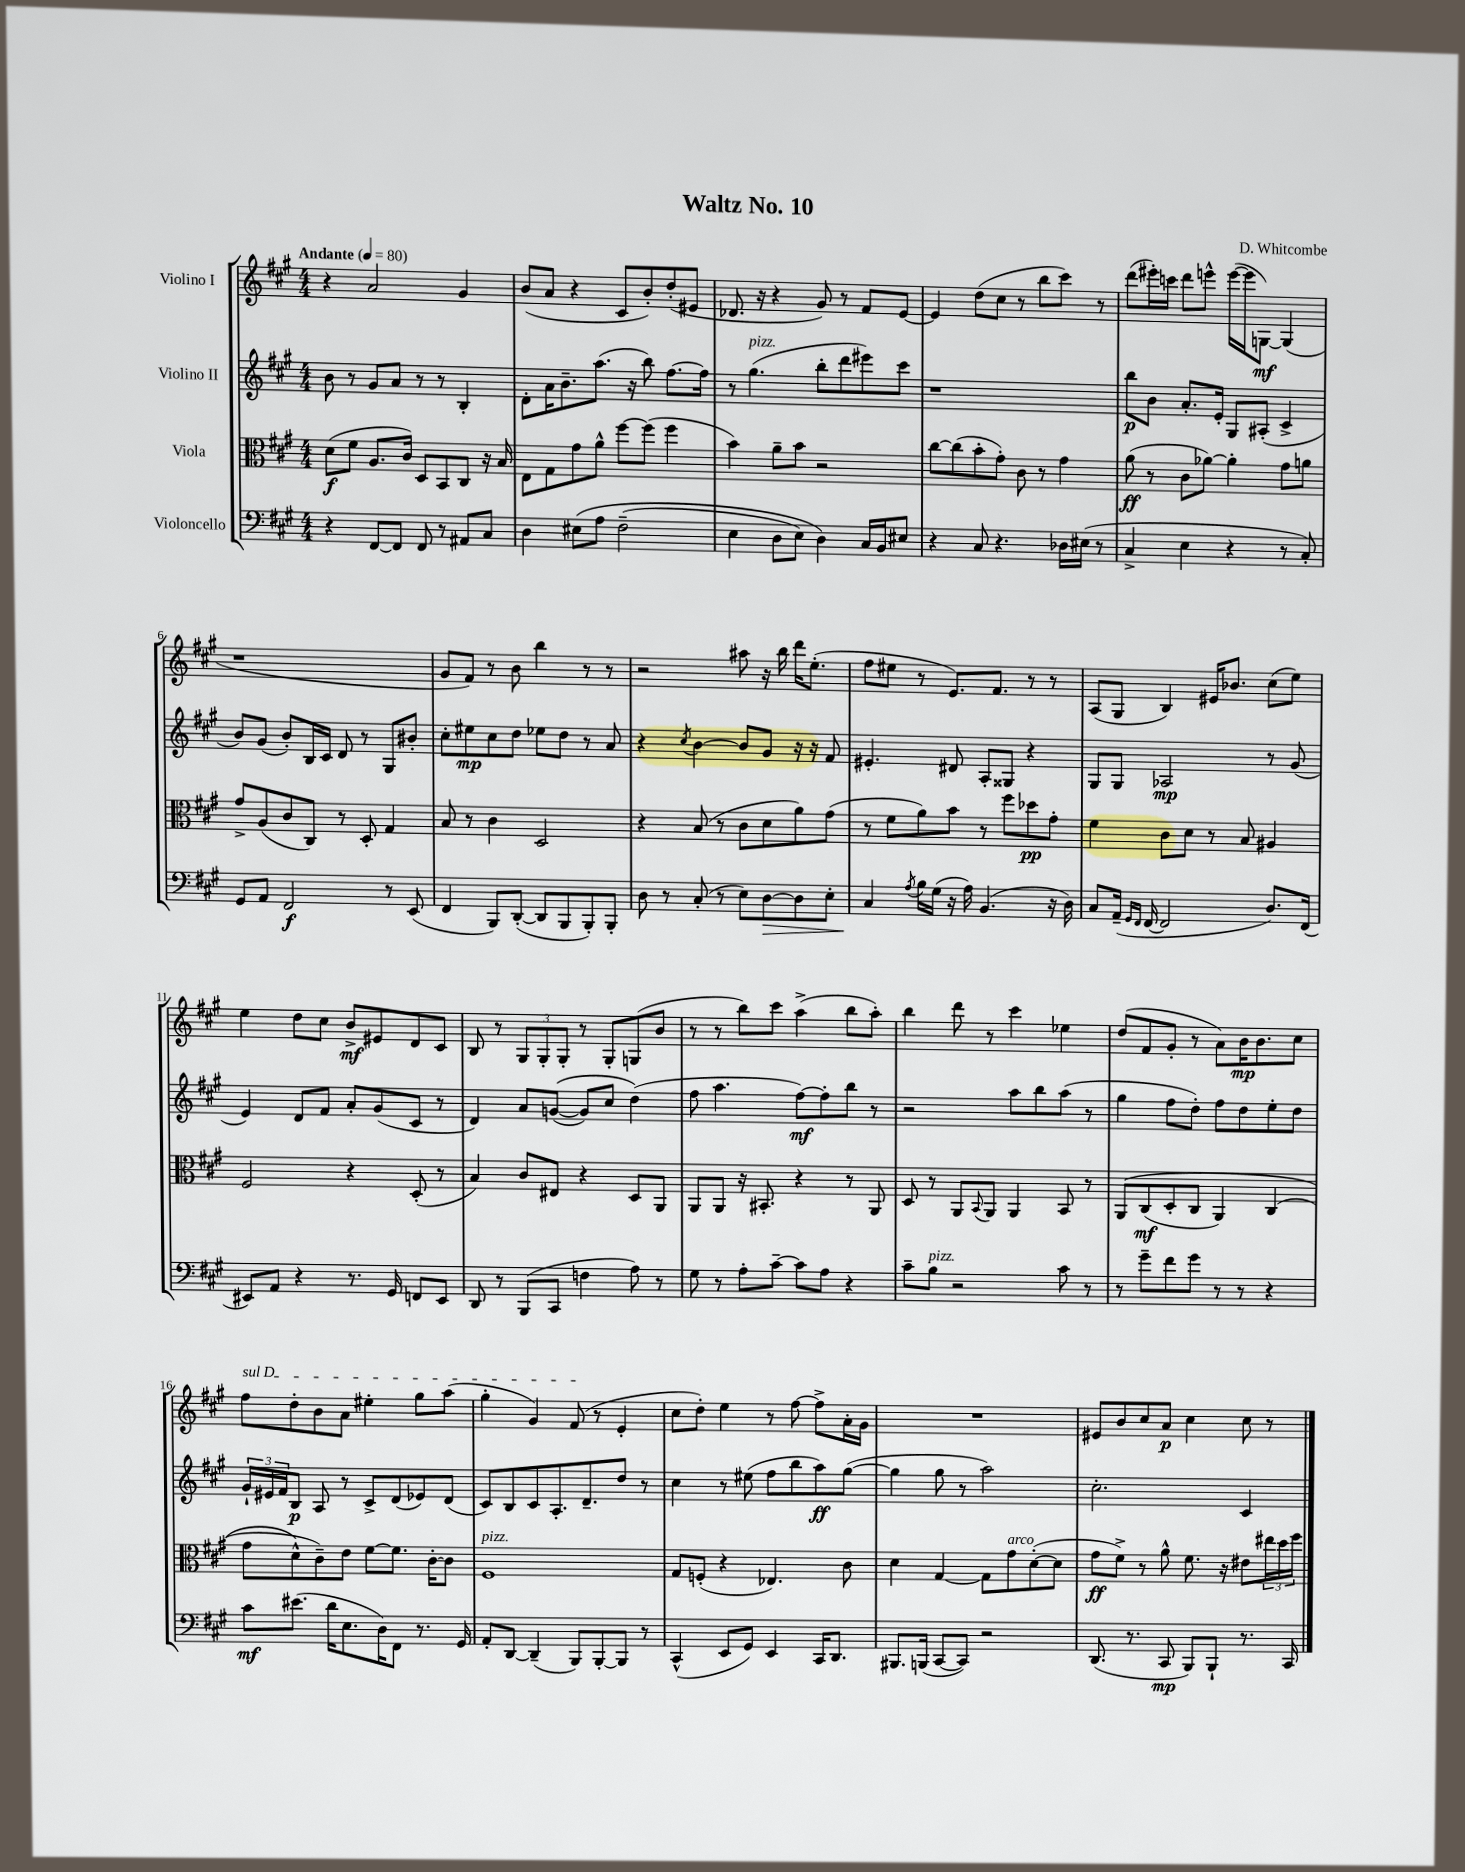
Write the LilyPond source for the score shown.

\header { title = "Waltz No. 10" composer = "D. Whitcombe" }
<<
\new StaffGroup <<
\new Staff = "s0" \with { instrumentName = "Violino I" } {
    \clef treble \key a \major \numericTimeSignature \time 4/4 \tempo "Andante" 4 = 80
    r4 a'2 gis'4 |
    b'8( a'8 r4 cis'8 b'8-.) d''8-.( eis'8 |
    des'8. r16 r4 gis'8) r8 fis'8 e'8~ |
    e'4 d''8( cis''8 r8 b''8 cis'''8) r8 |
    d'''8( eis'''16-.) c'''16 d'''8 e'''8-^ e'''16~( e'''16 g8~\mf) g4( |
    r1 |
    gis'8 fis'8) r8 b'8 b''4 r8 r8 |
    r2 ais''8 r16 b''16 d'''16 e''8.-.( |
    fis''8 eis''8 r8 e'8.) fis'8. r8 r8 |
    a8( gis8 b4) eis'16 bes'8. cis''8( e''8) |
    e''4 d''8 cis''8 b'8->\mf eis'8 d'8 cis'8 |
    b8 r8 \tuplet 3/2 { gis8 gis8-. gis8-. } r8 gis8-. g8( b'8 |
    r8 r8 b''8) cis'''8 a''4->( b''8 a''8-.) |
    b''4 d'''8 r8 cis'''4 ees''4 |
    d''8( fis'8 gis'8-. r8 a'8) b'16\mp b'8. cis''8 |
    \once \override TextSpanner.bound-details.left.text = \markup { \italic "sul D" } fis''8\startTextSpan d''8-. b'8 a'8 eis''4-. gis''8 a''8( |
    gis''4-. gis'4) fis'8\stopTextSpan( r8 e'4-. |
    cis''8 d''8-.) e''4 r8 fis''8~ fis''8-> a'16-. gis'16 |
    R1 |
    eis'8 b'8 cis''8 a'8\p cis''4 cis''8 r8 \bar "|." |
}
\new Staff = "s1" \with { instrumentName = "Violino II" } {
    \clef treble \key a \major \numericTimeSignature \time 4/4
    b'8 r8 gis'8 a'8 r8 r8 b4-. |
    d'8-. a'16 b'8.-- a''8.( r16 b''8) fis''8.~ fis''16 |
    r8 gis''4.^\markup { \italic "pizz." }( b''8-. d'''8 eis'''8) cis'''8 |
    r1 |
    b''8\p b'8 a'8.-. e'16-. gis8 ais8-.( cis'4-> |
    b'8) gis'8( b'8-.) b16 cis'16 d'8 r8 gis8 bis'8-. |
    cis''8-. eis''8\mp cis''8 d''8 ees''8 d''8 r8 a'8 |
    r4 \acciaccatura { cis''8 } b'4~ b'8 gis'8 r16 r16 fis'8 |
    eis'4.-. dis'8 a8-. gisis8 r4 |
    gis8 gis8 aes2\mp r8 gis'8( |
    e'4) d'8 fis'8 a'8-. gis'8( cis'8 r8 |
    d'4) a'8 g'8~(\( g'8) cis''8 d''4(\) |
    fis''8 a''4. fis''8~\mf) fis''8-. b''8 r8 |
    r2 a''8 b''8 a''8( r8 |
    gis''4 fis''8 d''8-.) fis''8 d''8 e''8-. d''8 |
    \tuplet 3/2 { gis'16-! eis'16 fis'16 } b8\p a8 r8 cis'8-> d'8( ees'8) d'8( |
    cis'8) b8 cis'8 a8.-. d'8.-- d''8 r8 |
    cis''4 r8 eis''8( fis''8 b''8 a''8\ff) gis''8~( |
    gis''4 gis''8 r8 a''2) |
    cis''2.-. cis'4 \bar "|." |
}
\new Staff = "s2" \with { instrumentName = "Viola" } {
    \clef alto \key a \major \numericTimeSignature \time 4/4
    d'8\f( fis'8 a8. cis'16) d8 b,8 cis8 r16 b16 |
    e8 gis8 gis'8 a'8-^ fis''8~ fis''8( fis''4 |
    b'4) a'8-- b'8 r2 |
    cis''8~ cis''8( b'8-. gis'8-.) cis'8 r8 gis'4 |
    a'8\ff( r8 cis'8 aes'8~) aes'4-. gis'8 a'8 |
    gis'8-> a8( cis'8 cis8) r8 d8-. gis4 |
    b8 r8 cis'4 d2 |
    r4 b8( r8 cis'8 d'8 a'8) gis'8( |
    r8 fis'8 a'8) b'8 r8 fis''8 des''8\pp gis'8-. |
    fis'4 cis'8 d'8 r8 b8 ais4 |
    fis2 r4 d8-.( r8 |
    b4) cis'8 eis8 r4 d8 a,8 |
    a,8 a,8 r16 bis,8.-. r4 r8 a,8 |
    d8 r8 a,8 \appoggiatura { b,8 } a,8 a,4 b,8 r8 |
    a,8\( cis8\mf( d8-. cis8 a,4) cis4( |
    gis'8 d'8-^\) cis'8--) e'8 fis'8~ fis'8. cis'16~-. cis'8 |
    fis1^\markup { \italic "pizz." } |
    gis8 f8-.( r4 ees4.) cis'8 |
    d'4 gis4~ gis8 gis'8^\markup { \italic "arco" } d'8~-.( d'8 |
    gis'8\ff fis'8->) r8 a'8-^ fis'8. r16 eis'8 \tuplet 3/2 { eis''16 d''16 fis''16 } \bar "|." |
}
\new Staff = "s3" \with { instrumentName = "Violoncello" } {
    \clef bass \key a \major \numericTimeSignature \time 4/4
    r4 fis,8~ fis,8 fis,8 r8 ais,8 cis8 |
    d4 eis8\( a8 fis2--( |
    e4 d8 e8) d4\) cis16 b,16 eis8 |
    r4 cis8 r4. des16 eis16( r8 |
    cis4-> e4 r4 r8 cis8-.) |
    gis,8 a,8 fis,2\f r8 e,8( |
    fis,4 b,,8) d,8~-.( d,8 b,,8 b,,8-.) b,,8-. |
    d8 r8 cis8-.( r8 e8) d8~\> d8 e8-. |
    cis4\! \acciaccatura { a8 } b16 gis16( r16 a16) b,4.( r16 d16) |
    cis8 a,16--( \grace { gis,16 fis,16 } fis,16~ fis,2 d8.) fis,16( |
    eis,8) a,8 r4 r8. gis,16 f,8 eis,8 |
    d,8 r8 b,,8( cis,8 f4 a8) r8 |
    gis8 r8 a8-. cis'8~-- cis'8 a8 r4 |
    cis'8-- b8^\markup { \italic "pizz." } r2 cis'8 r8 |
    r8 gis'8-- fis'8 gis'8 r8 r8 r4 |
    cis'8\mf eis'8.( d'16 e8. d16) fis,8 r8. gis,16 |
    a,8-. d,8~ d,4--( b,,8) b,,8~-. b,,8 r8 |
    cis,4-^( e,8 gis,8) e,4 cis,16 d,8. |
    bis,,8. b,,16( cis,8~ cis,8) r2 |
    d,8.( r8. cis,8\mp b,,8) b,,8-! r8. cis,16 \bar "|." |
}
>>
>>
